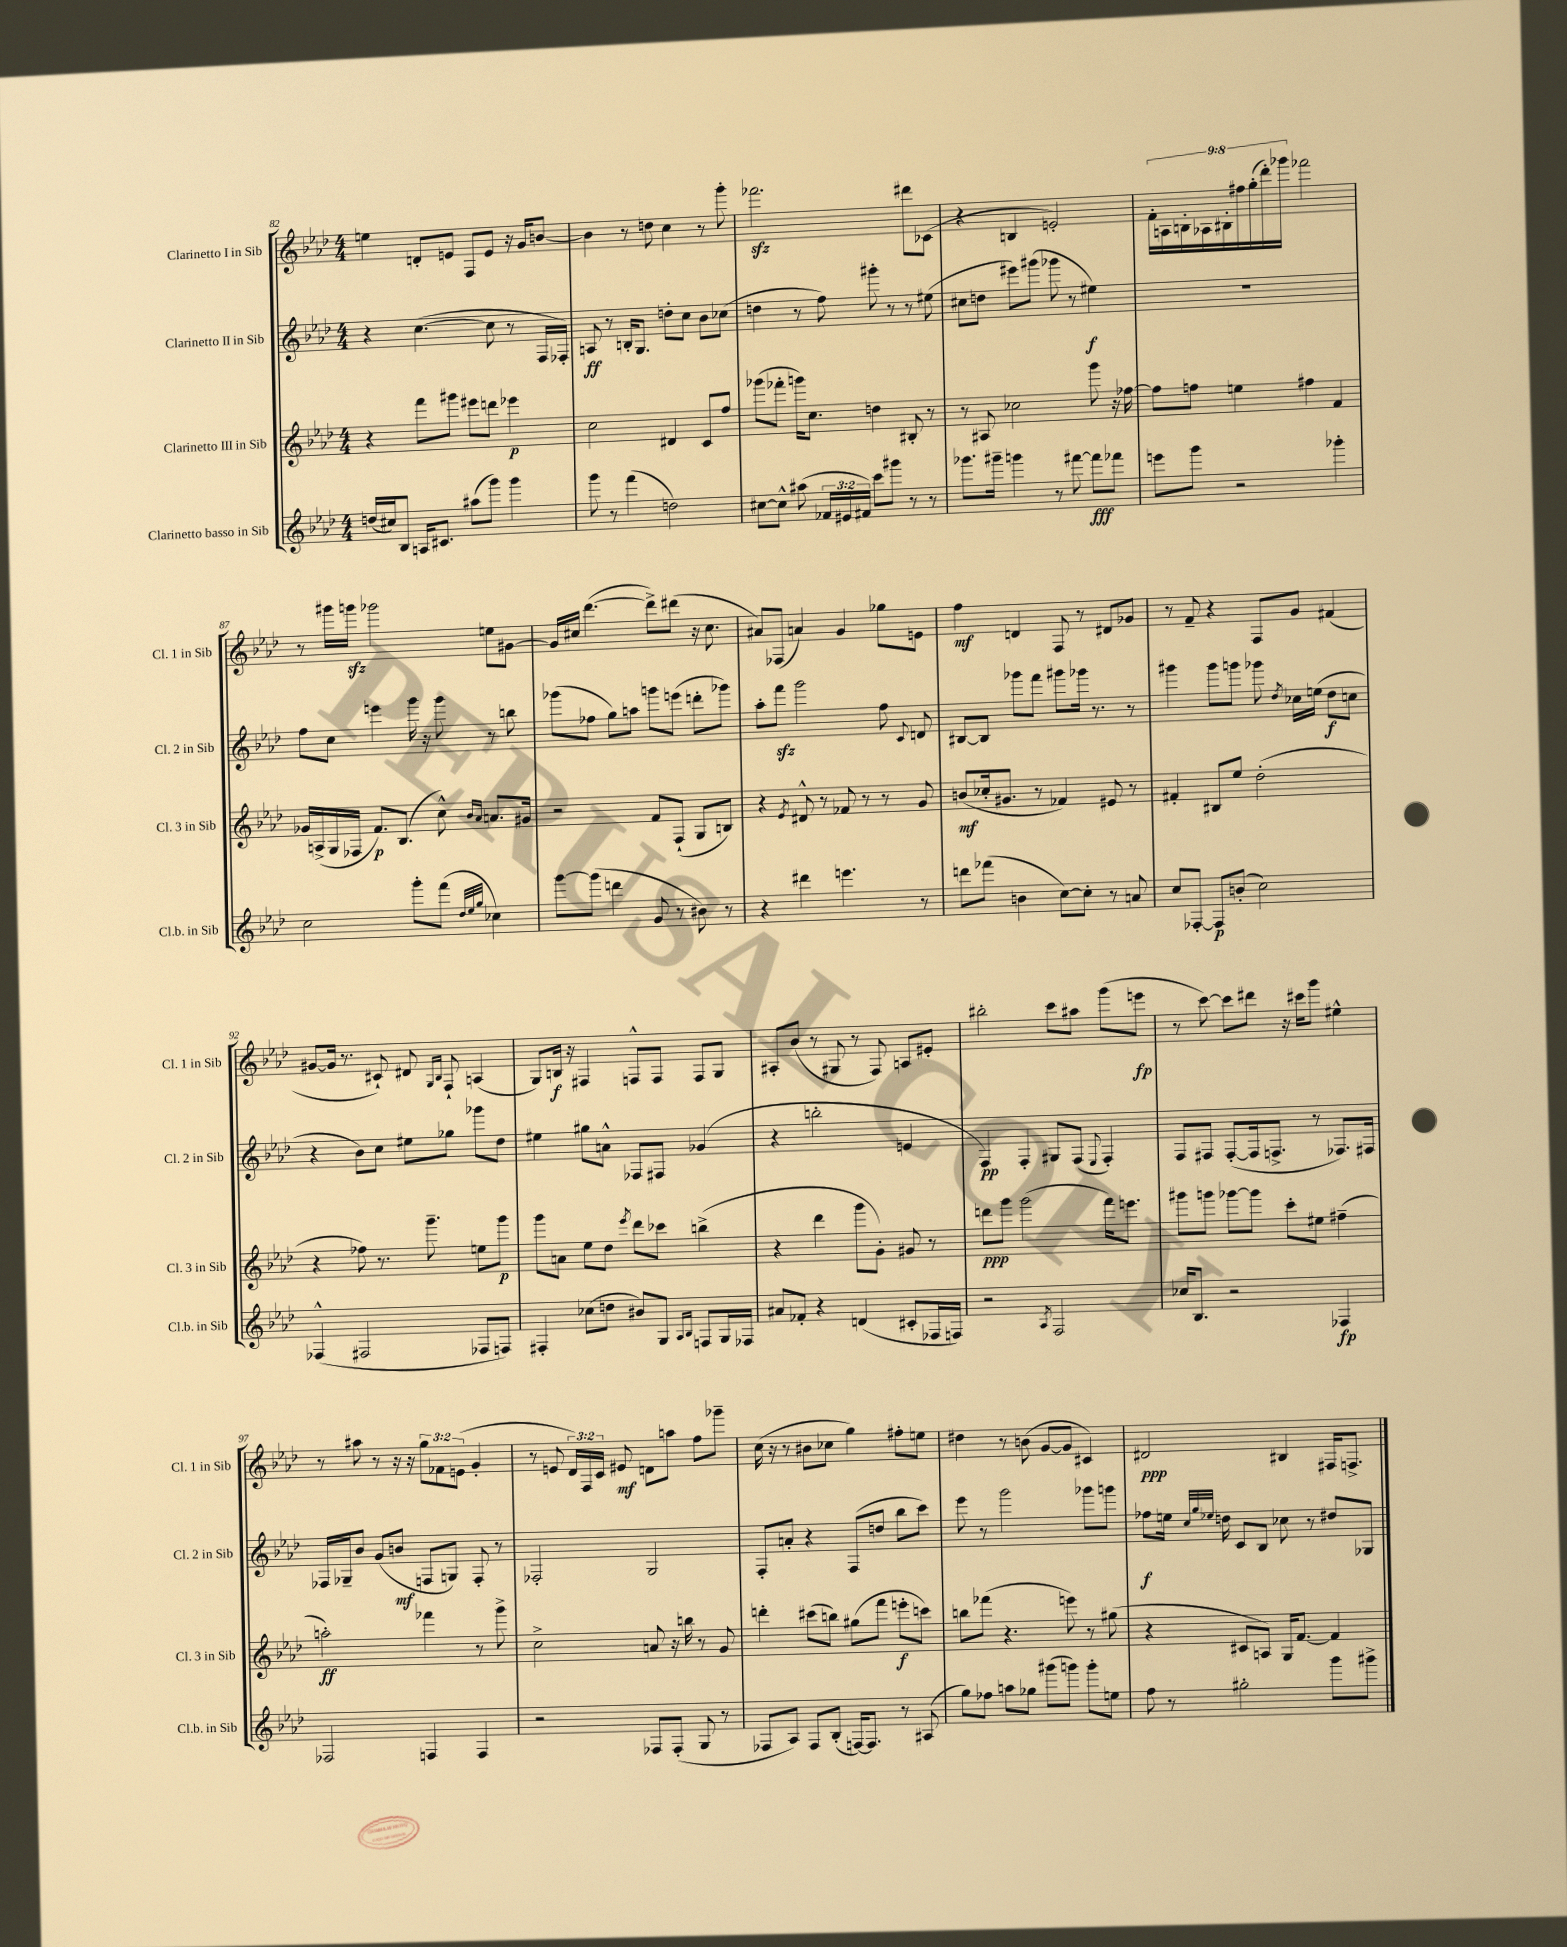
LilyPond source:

<<
\new StaffGroup <<
\new Staff = "s0" \with { instrumentName = "Clarinetto I in Sib" shortInstrumentName = "Cl. 1 in Sib" } {
    \clef treble \key aes \major \numericTimeSignature \time 4/4 \override Staff.TupletNumber.text = #tuplet-number::calc-fraction-text
    \autoBeamOff e''4 d'8[-. e'8] f8[ e'8] r16 g'16[ b'8]~ |
    b'4 r8 d''8 c''4 r8 g'''8-. |
    fes'''2.\sfz dis'''8[ ces'8]( |
    r4 b4 e'2-.) |
    \tuplet 9/8 { f'16[-. a16 b16-. aes16 bis16-. fis''16 g''16-.( des'''16-.) ges'''16] } fes'''2 |
    r8 gis'''16[ g'''16]\sfz ges'''2 e''8[ gis'8]~ |
    gis'16[ cis''16] des'''4.~( des'''8[->) dis'''8]( r16 cis''8. |
    ais'8[) fes8]( a'4) g'4 ges''8[ e'8] |
    f''4\mf d'4 f8 r8 dis'8[ ges'8] |
    r8 f'8-- r4 f8[ g'8] fis'4( |
    gis'8[~ gis'16] r8. cis'8-!) dis'8 \grace { g16[ bes16] } f8-! a4( |
    g8[) b16]\f r16 fis4 f8[-^ f8] f8[ g8] |
    ais8[-. bes'8]( r8 gis8 r8 f8) a8[ eis'8]-. |
    bis''2-. c'''8[ ais''8] g'''8[( e'''8]\fp |
    r8 c'''8~) c'''8[ dis'''8] r16 cis'''16[ g'''8] eis''4-^ |
    r8 ais''8 r8 r16 r16 \tuplet 3/2 { g''8[ fes'8 e'8]( } g'4-. |
    r8 e'8 \tuplet 3/2 { des'16[) f16 c'16] } eis'8\mf d'8[ a''8] f''8[ ges'''8]-- |
    c''16( r16 r8 bis'8[ ces''8] g''4) fis''8[-. e''8] |
    dis''4 r8 b'8( g'8[~ g'8] cis'4) |
    dis'2\ppp bis4 fis16[ f8.]-> \bar "|." |
}
\new Staff = "s1" \with { instrumentName = "Clarinetto II in Sib" shortInstrumentName = "Cl. 2 in Sib" } {
    \clef treble \key aes \major \numericTimeSignature \time 4/4
    \autoBeamOff r4 c''4.~( c''8 r8 f16[ fes16]-.) |
    a8\ff r8 b16[-. g8.] d''8[-. c''8] bes'8[ ces''8]( |
    d''4 r8 f''8) gis'''8-. r8 r8 eis''8( |
    cis''8[ d''8] eis'''8[) gis'''8]( ges'''8 r8 eis''4\f) |
    R1 |
    f''8[ c''8] e'''4 g'''16 r16 g'''8 r8 b''8 |
    ges'''8[( fes''8] g''8[) a''8] g'''8[ e'''8]( d'''8[-. ges'''8]) |
    aes''8[-. f'''8]\sfz g'''2 f''8 \appoggiatura { c'8 } d'8 |
    bis8[~ bis8] ges'''8[ f'''8] gis'''8[ ges'''16] r8. r8 |
    gis'''4 gis'''8[ g'''8] ges'''8 \acciaccatura { des''8 } ces''16[ e''16]( des''8[\f c''8] |
    r4 bes'8[) c''8] eis''8[ ges''8] ges'''8[ des''8] |
    eis''4 gis''8[ a'8]-^ fes8[ fis8] ges'4( |
    r4 b''2-. e'4 |
    f4\pp) f4-. gis8[ f8]( \appoggiatura { ees8 } f4-.) |
    f8[ fis8] fis8[~-.( fis16 f8.]-> r8 fes8.[) fis16] |
    fes16[ ges16-- bes'8] g'8[( b'8]\mf f8[ g8]) f8-. r8 |
    fes2-. g2 |
    f8[-. a'8]-. r4 f8[( d''8] bes''8[ c'''8]) |
    ees'''8 r8 g'''2 ges'''8[ g'''8] |
    fes''8[\f e''16] \grace { c''32[ g''32 ees''32] } d''16 c'8[ bes8] ces''8 r8 dis''8[ ges8] \bar "|." |
}
\new Staff = "s2" \with { instrumentName = "Clarinetto III in Sib" shortInstrumentName = "Cl. 3 in Sib" } {
    \clef treble \key aes \major \numericTimeSignature \time 4/4
    \autoBeamOff r4 f'''8[ gis'''8] eis'''8[ d'''8] ees'''4\p |
    c''2 dis'4 c'8[ f''8] |
    ges'''8[( fes'''8]-. g'''16[) c''8.] d''4 bis8-. r8 |
    r8 ais8 ces''2 g'''8 r16 fes''16~ |
    fes''8[ f''8] e''4 fis''4 f'4 |
    ges'16[ a16->( g16 fes16] f'8.[\p) bes8.]( c''8-^) \grace { bes'16[ aes'16] } a'8.[ gis'16] |
    r2 f'8[ f8]-!( g8[ b8]) |
    r4 \acciaccatura { ees'8 } dis'8-^ r8 fes'8 r8 r8 g'8 |
    b'8[\mf( ces''16-. gis'8.] r8 fes'4) eis'8 r8 |
    fis'4-. bis8[ ees''8] des''2-.( |
    r4 fes''8) r8. g'''8.-- e''8[ g'''8]\p |
    g'''8[ a'8] ees''8[ des''8] \acciaccatura { ees'''8 } des'''8[ ces'''8] b''4->( |
    r4 des'''4 g'''8[ g'8]-.) gis'8 r8 |
    d'''8[\ppp g'''8] g'''2( f'''16[) e'''8.] |
    gis'''8[ g'''8] ges'''8[~ ges'''8] c'''8[-. eis''8] fis''4--( |
    a''2-.\ff) fes'''4 r8 g'''8-> |
    c''2-> a'8 r16 b''16 r8 g'8 |
    d'''4-. cis'''8[( b''8]) gis''8[( f'''8] e'''8[-.\f c'''8]) |
    b''8[ fes'''8]( r4. e'''8) r8 gis''8( |
    r4 cis'8[ a8]) g16[ f'8.]~ f'4 \bar "|." |
}
\new Staff = "s3" \with { instrumentName = "Clarinetto basso in Sib" shortInstrumentName = "Cl.b. in Sib" } {
    \clef treble \key aes \major \numericTimeSignature \time 4/4 \override Staff.TupletNumber.text = #tuplet-number::calc-fraction-text
    \autoBeamOff d''16[( cis''16) bes8] a16[ cis'8.] ais''8[( g'''8]) g'''4 |
    g'''8 r8 f'''4( d''2) |
    cis''8[~ cis''8]-^ ais''8( \tuplet 3/2 { fes'16[ eis'16 fis'16]) } c'''8[ gis'''8] r8 r8 |
    ges'''8.[ gis'''16]-- g'''4 r8 fis'''8~ fis'''8[\fff fes'''8] |
    e'''8[ g'''8] r2 ges'''4-. |
    c''2 g'''8[-. f'''8]( \grace { des''32[ ees''32 g''32] } ces''4) |
    g'''8[~ g'''8]( d'''4 g'8 r8 bis'8) r8 |
    r4 dis'''4 e'''4. r8 |
    d'''8[ fes'''8]( b'4 c''8[~) c''8]-. r8 a'8 |
    c''8[ fes8]~-. fes8[\p b'8]-.( c''2) |
    fes4-^( fis2 fes8[ f8]) |
    fis4-. ces''8[( d''8] bis'8[) g8] \grace { aes16[ bes16] } f8[ g16 fes16] |
    ais'8[ fes'8]-. r4 d'4( cis'8[-. fes16 f16]) |
    r2 \acciaccatura { aes8 } f2 |
    ces''16[ bes8.] r2 fes4\fp |
    fes2 f4 f4 |
    r2 fes8[ fes8]-.( g8 r8 |
    fes8[ aes8]) fes8[ bes8]-.( f16[~) f8.] r8 ais8( |
    g''8[) fes''8] a''8[ ges''8] gis'''8[( g'''8]) g'''8[-. e''8] |
    f''8 r8 gis''2-. g'''8[ gis'''8]-> \bar "|." |
}
>>
>>
\layout { \context { \Score currentBarNumber = #82 } }
